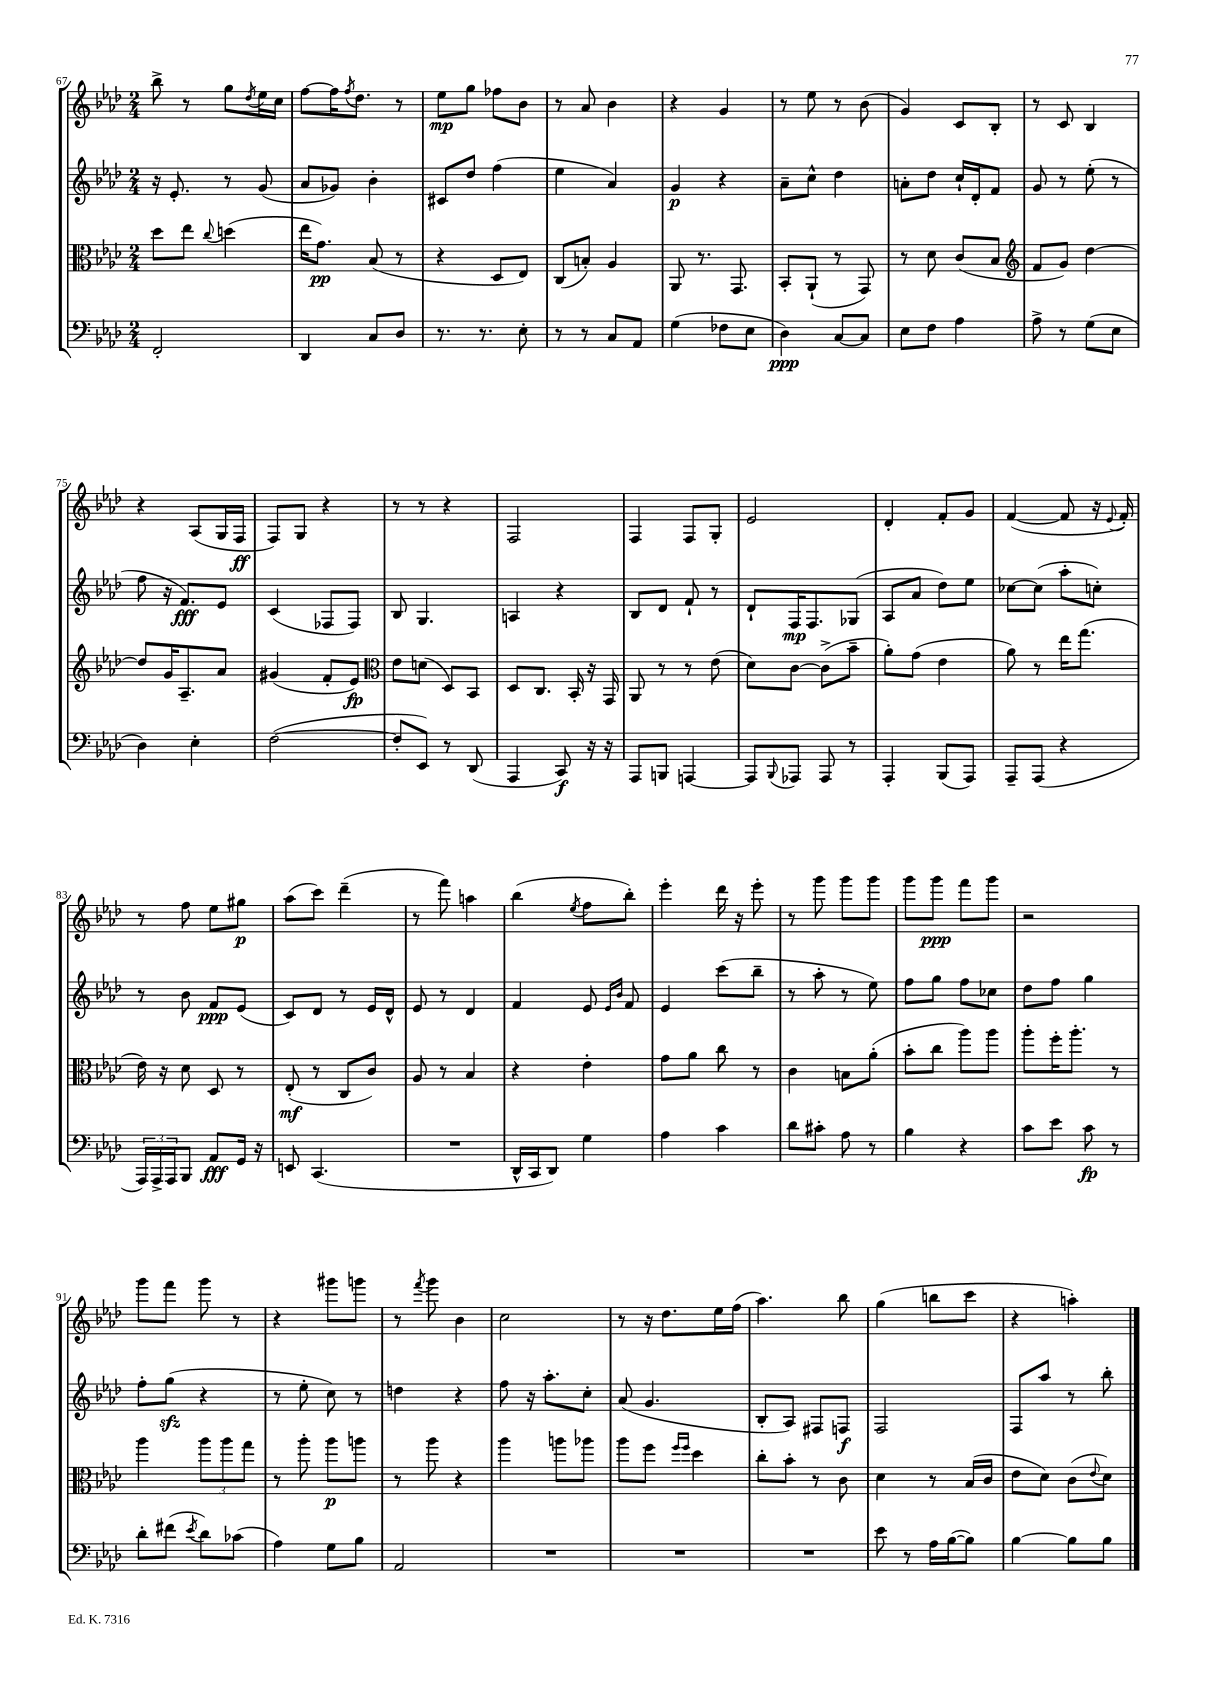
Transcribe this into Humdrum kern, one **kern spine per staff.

**kern	**dynam	**kern	**dynam	**kern	**dynam	**kern	**dynam
*part4	*part4	*part3	*part3	*part2	*part2	*part1	*part1
*staff4	*staff4	*staff3	*staff3	*staff2	*staff2	*staff1	*staff1
*clefF4	*	*clefC3	*	*clefG2	*	*clefG2	*
*k[b-e-a-d-]	*	*k[b-e-a-d-]	*	*k[b-e-a-d-]	*	*k[b-e-a-d-]	*
*M2/4	*	*M2/4	*	*M2/4	*	*M2/4	*
=67	=67	=67	=67	=67	=67	=67	=67
2FF'/	.	8dd-\L	.	16r	.	8bb-^\	.
.	.	.	.	8.e-'/	.	.	.
.	.	8ee-\J	.	.	.	8r	.
.	.	8qqcc/	.	.	.	.	.
.	.	(4ddn\	.	8r	.	8gg\L	.
.	.	.	.	.	.	8qdd-/	.
.	.	.	.	(8g/	.	16ee-\L	.
.	.	.	.	.	.	16cc\JJ	.
=68	=68	=68	=68	=68	=68	=68	=68
4DD-/	.	16ee-\KL	.	8a-/L	.	[8ff\L	.
.	.	8.g\J)	pp	.	.	.	.
.	.	.	.	8g-X/J)	.	16ff\K]	.
.	.	.	.	.	.	8qff/	.
.	.	.	.	.	.	8.dd-\J	.
8C/L	.	(8B-/	.	4b-'\	.	.	.
8D-/J	.	8r	.	.	.	8r	.
=69	=69	=69	=69	=69	=69	=69	=69
8.r	.	4r	.	8c#X/L	.	8ee-\L	mp
.	.	.	.	8dd-/J	.	8gg\J	.
8.r	.	.	.	.	.	.	.
.	.	8D-/L	.	(4ff\	.	8ff-X\L	.
8E-'\	.	8E-/J)	.	.	.	8b-\J	.
=70	=70	=70	=70	=70	=70	=70	=70
8r	.	(8C/L	.	4ee-\	.	8r	.
8r	.	8Bn'/J)	.	.	.	8a-/	.
8C/L	.	4A-/	.	4a-/)	.	4b-\	.
8AA-/J	.	.	.	.	.	.	.
=71	=71	=71	=71	=71	=71	=71	=71
(4G\	.	8AA-/	.	4g/	p	4r	.
.	.	8.r	.	.	.	.	.
8F-X\L	.	.	.	4r	.	4g/	.
.	.	8.GG/	.	.	.	.	.
8E-\J	.	.	.	.	.	.	.
=72	=72	=72	=72	=72	=72	=72	=72
4D-\)	ppp	8BB-'/L	.	8a-~\L	.	8r	.
.	.	(8AA-`/J	.	8cc^^\J	.	8ee-\	.
[8C/L	.	8r	.	4dd-\	.	8r	.
8C/J]	.	8GG/)	.	.	.	(8b-\	.
=73	=73	=73	=73	=73	=73	=73	=73
8E-\L	.	8r	.	8an'\L	.	4g/)	.
8F\J	.	8d-\	.	8dd-\J	.	.	.
4A-\	.	(8c/L	.	16cc`/LL	.	8c/L	.
.	.	.	.	16d-'/J	.	.	.
.	.	8B-/J	.	8f/J	.	8B-'/J	.
=74	=74	=74	=74	=74	=74	=74	=74
*	*	*clefG2	*	*	*	*	*
8A-^\	.	8f/L	.	8g/	.	8r	.
8r	.	8g/J)	.	8r	.	8c/	.
(8G\L	.	[4dd-\	.	(8ee-'\	.	4B-/	.
8E-\J	.	.	.	8r	.	.	.
!!LO:LB:g=z
=75	=75	=75	=75	=75	=75	=75	=75
4D-\)	.	8dd-/L]	.	8ff\	.	4r	.
.	.	16g/K	.	16r	.	.	.
.	.	8.A-~/	.	8.f/L)	fff	.	.
4E-'\	.	.	.	.	.	(8A-/L	.
.	.	8a-/J	.	8e-/J	.	16G/L	.
.	.	.	.	.	.	16F/JJ	ff
=76	=76	=76	=76	=76	=76	=76	=76
([2F\	.	(4g#X/	.	(4c/	.	8F/L)	.
.	.	.	.	.	.	8G/J	.
.	.	8f'/L	.	8F-X/L	.	4r	.
.	.	8e-/J)	fp	8F-/J)	.	.	.
=77	=77	=77	=77	=77	=77	=77	=77
*	*	*clefC3	*	*	*	*	*
8F'/L]	.	8e-\L	.	8B-/	.	8r	.
8EE-/J)	.	(8dn\J	.	4.G/	.	8r	.
8r	.	8D-/L)	.	.	.	4r	.
(8DD-/	.	8BB-/J	.	.	.	.	.
=78	=78	=78	=78	=78	=78	=78	=78
4AAA-/	.	8D-/L	.	4An/	.	2F/	.
.	.	8.C/J	.	.	.	.	.
8CC/)	f	.	.	4r	.	.	.
.	.	16BB-'/	.	.	.	.	.
16r	.	16r	.	.	.	.	.
16r	.	16GG/	.	.	.	.	.
=79	=79	=79	=79	=79	=79	=79	=79
8AAA-/L	.	8AA-/	.	8B-/L	.	4F/	.
8BBBn/J	.	8r	.	8d-/J	.	.	.
[4AAAn/	.	8r	.	8f`/	.	8F/L	.
.	.	(8e-\	.	8r	.	8G'/J	.
=80	=80	=80	=80	=80	=80	=80	=80
8AAA/L]	.	8d-\L)	.	8d-`/L	.	2e-/	.
8qqBBB-/	.	.	.	.	.	.	.
8AAA-X/J	.	[8c\J	.	16F/K	mp	.	.
.	.	.	.	8.F/	.	.	.
8AAA-/	.	(8c^\L]	.	.	.	.	.
8r	.	8b-~\J	.	(8G-X/J	.	.	.
=81	=81	=81	=81	=81	=81	=81	=81
4AAA-'/	.	8a-'\L)	.	8A-/L	.	4d-'/	.
.	.	(8g\J	.	8a-/J	.	.	.
(8BBB-/L	.	4e-\	.	8dd-\L)	.	8f'/L	.
8AAA-/J)	.	.	.	8ee-\J	.	8g/J	.
=82	=82	=82	=82	=82	=82	=82	=82
8AAA-~/L	.	8a-\)	.	[8cc-X\L	.	([4f/	.
(8AAA-/J	.	8r	.	(8cc-\J]	.	.	.
4r	.	16ee-\KL	.	8aa-'\L	.	8f/]	.
.	.	(8.gg\J	.	.	.	.	.
.	.	.	.	8ccn'\J)	.	16r	.
.	.	.	.	.	.	8qqe-/	.
.	.	.	.	.	.	16f'/)	.
!!LO:LB:g=z
=83	=83	=83	=83	=83	=83	=83	=83
24AAA-/LL)	.	16e-\)	.	8r	.	8r	.
24AAA-^/	.	.	.	.	.	.	.
.	.	16r	.	.	.	.	.
24AAA-/J	.	.	.	.	.	.	.
8BBB-/J	.	8d-\	.	8b-\	.	8ff\	.
8AA-/L	fff	8D-/	.	8f/L	ppp	8ee-\L	.
16GG/Jk	.	8r	.	(8e-/J	.	8gg#X\J	p
16r	.	.	.	.	.	.	.
=84	=84	=84	=84	=84	=84	=84	=84
8EEn/	.	(8E-'/	mf	8c/L)	.	(8aa-\L	.
(4.CC/	.	8r	.	8d-/J	.	8ccc\J)	.
.	.	8C/L	.	8r	.	(4ddd-~\	.
.	.	8c/J)	.	16e-/LL	.	.	.
.	.	.	.	16d-^^/JJ	.	.	.
=85	=85	=85	=85	=85	=85	=85	=85
2r	.	8A-/	.	8e-/	.	8r	.
.	.	8r	.	8r	.	8fff\)	.
.	.	4B-/	.	4d-/	.	4aan\	.
=86	=86	=86	=86	=86	=86	=86	=86
16DD-^^/LL	.	4r	.	4f/	.	(4bb-\	.
16CC/J	.	.	.	.	.	.	.
8DD-/J)	.	.	.	.	.	.	.
.	.	.	.	.	.	8qee-/	.
4G\	.	4e-'\	.	8e-/	.	8ff\L	.
.	.	.	.	16qqe-/LL	.	.	.
.	.	.	.	16qqb-/JJ	.	.	.
.	.	.	.	8f/	.	8bb-'\J)	.
=87	=87	=87	=87	=87	=87	=87	=87
4A-\	.	8g\L	.	4e-/	.	4eee-'\	.
.	.	8a-\J	.	.	.	.	.
4c\	.	8cc\	.	(8ccc\L	.	16ddd-\	.
.	.	.	.	.	.	16r	.
.	.	8r	.	8bb-~\J	.	8eee-'\	.
=88	=88	=88	=88	=88	=88	=88	=88
8d-\L	.	4c\	.	8r	.	8r	.
8c#X'\J	.	.	.	8aa-'\	.	8ggg\	.
8A-\	.	8Bn\L	.	8r	.	8ggg\L	.
8r	.	(8a-'\J	.	8ee-\)	.	8ggg\J	.
=89	=89	=89	=89	=89	=89	=89	=89
4B-\	.	8b-'\L	.	8ff\L	.	8ggg\L	.
.	.	8cc\J	.	8gg\J	.	8ggg\J	ppp
4r	.	8aa-\L)	.	8ff\L	.	8fff\L	.
.	.	8aa-\J	.	8cc-X\J	.	8ggg\J	.
=90	=90	=90	=90	=90	=90	=90	=90
8c\L	.	8aa-'\L	.	8dd-\L	.	2r	.
8e-\J	.	16ff'\K	.	8ff\J	.	.	.
.	.	8.aa-'\J	.	.	.	.	.
8c\	fp	.	.	4gg\	.	.	.
8r	.	8r	.	.	.	.	.
!!LO:LB:g=z
=91	=91	=91	=91	=91	=91	=91	=91
8d-'\L	.	4aa-\	.	8ff'\L	.	8ggg\L	.
(8f#X\J	.	.	.	(8ggzz\J	.	8fff\J	.
8qe-/	.	.	.	.	.	.	.
8d-\L)	.	12aa-\L	.	4r	.	8ggg\	.
.	.	12aa-\	.	.	.	.	.
(8c-X\J	.	.	.	.	.	8r	.
.	.	12gg\J	.	.	.	.	.
=92	=92	=92	=92	=92	=92	=92	=92
4A-\)	.	8r	.	8r	.	4r	.
.	.	8aa-'\	.	8ee-'\	.	.	.
8G\L	.	8aa-\L	p	8cc\)	.	8ggg#X\L	.
8B-\J	.	8aan\J	.	8r	.	8gggn\J	.
=93	=93	=93	=93	=93	=93	=93	=93
2AA-/	.	8r	.	4ddn\	.	8r	.
.	.	.	.	.	.	8qfff/	.
.	.	8aa-\	.	.	.	8ggg\	.
.	.	4r	.	4r	.	4b-\	.
=94	=94	=94	=94	=94	=94	=94	=94
2r	.	4aa-\	.	8ff\	.	2cc\	.
.	.	.	.	16r	.	.	.
.	.	.	.	8.aa-'\L	.	.	.
.	.	8aan\L	.	.	.	.	.
.	.	8aa-X\J	.	8cc'\J	.	.	.
=95	=95	=95	=95	=95	=95	=95	=95
2r	.	8aa-\L	.	(8a-/	.	8r	.
.	.	8ff\J	.	4.g/	.	16r	.
.	.	.	.	.	.	8.dd-\L	.
.	.	16qqff/LL	.	.	.	.	.
.	.	16qqff/JJ	.	.	.	.	.
.	.	4dd-\	.	.	.	.	.
.	.	.	.	.	.	16ee-\L	.
.	.	.	.	.	.	(16ff\JJ	.
=96	=96	=96	=96	=96	=96	=96	=96
2r	.	8cc'\L	.	8B-'/L	.	4.aa-\)	.
.	.	8b-'\J	.	8A-/J)	.	.	.
.	.	8r	.	8F#X/L	.	.	.
.	.	8c\	.	8Fn/J	f	8bb-\	.
=97	=97	=97	=97	=97	=97	=97	=97
8e-\	.	4d-\	.	2F/	.	(4gg\	.
8r	.	.	.	.	.	.	.
16A-\LL	.	8r	.	.	.	8bbn\L	.
([16B-\J	.	.	.	.	.	.	.
8B-\J])	.	(16B-/LL	.	.	.	8ccc\J	.
.	.	16c/JJ	.	.	.	.	.
=98	=98	=98	=98	=98	=98	=98	=98
[4B-\	.	8e-\L	.	8F/L	.	4r	.
.	.	8d-\J)	.	8aa-/J	.	.	.
8B-\L]	.	(8c\L	.	8r	.	4aan'\)	.
.	.	8qqe-/	.	.	.	.	.
8B-\J	.	8d-\J)	.	8bb-'\	.	.	.
==	==	==	==	==	==	==	==
*-	*-	*-	*-	*-	*-	*-	*-
